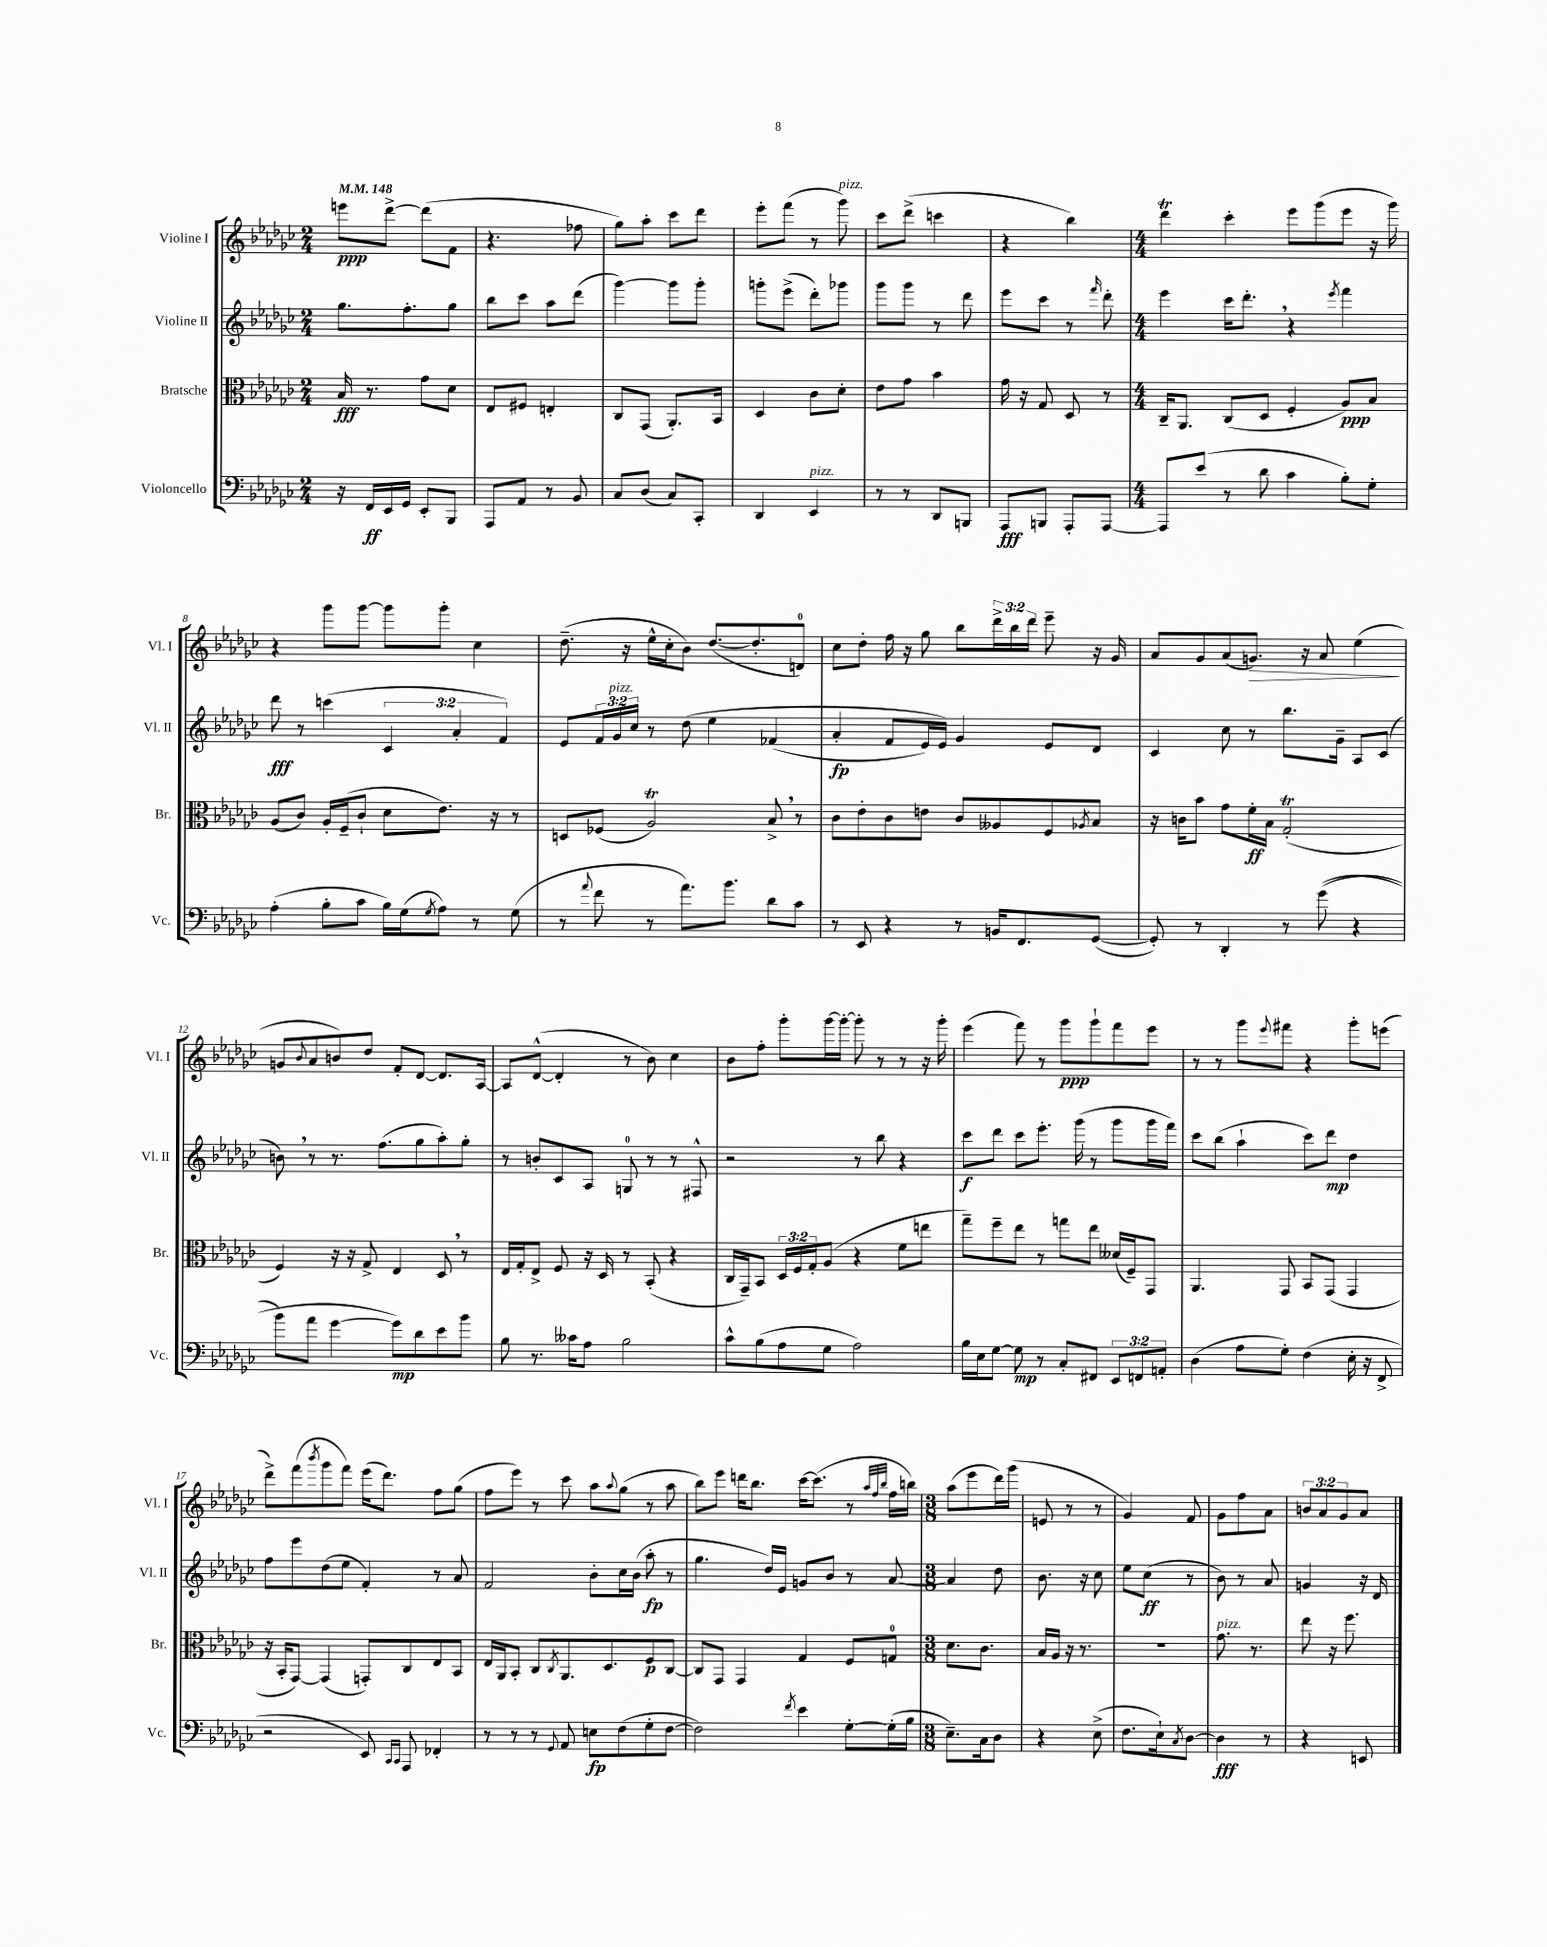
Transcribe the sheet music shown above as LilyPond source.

<<
\new StaffGroup <<
\new Staff = "s0" \with { instrumentName = "Violine I" shortInstrumentName = "Vl. I" } {
    \clef treble \key ges \major \numericTimeSignature \time 2/4 \override Staff.TupletNumber.text = #tuplet-number::calc-fraction-text \tempo 4 = 148
    e'''8\ppp des'''8~-> des'''8( f'8 |
    r4. fes''8 |
    ges''8) aes''8-. ces'''8 des'''8 |
    ees'''8-. f'''8( r8 ges'''8^\markup { \italic "pizz." }) |
    ces'''8 des'''8->( c'''4 |
    r4 bes''4) |
    \numericTimeSignature \time 4/4 des'''4\trill ces'''4-. ees'''8 ges'''8( ees'''8 r16 ges'''16) |
    r4 ges'''8 ges'''8~ ges'''8 ges'''8-. ces''4 |
    des''8.--( r16 ees''16-^ ces''16-. bes'8) des''8.~( des''8.-. d'8-0) |
    ces''8 des''8-. f''16 r16 ges''8 bes''8 \tuplet 3/2 { des'''16-> bes''16 des'''16 } ees'''8-- r16 ges'16 |
    aes'8 ges'8 aes'8( g'8.\>) r16 aes'8 ees''4\!( |
    g'8 \appoggiatura { bes'8 } aes'8 b'8) des''8 f'8-. des'8~ des'8. aes16~ |
    aes8 des'8~-^( des'4-. r8 bes'8) ces''4 |
    bes'8 f''8-. ges'''8-. ges'''16~ ges'''16~-. ges'''8-. r8 r8 r16 ges'''16-. |
    ees'''4( f'''8) r8 ges'''8\ppp ges'''8-! f'''8 ees'''8 |
    r8 r8 ges'''8 \appoggiatura { ees'''8 } fis'''8 r4 ges'''8-. e'''8( |
    des'''8->) f'''8( \acciaccatura { bes'''8 } ges'''8 f'''8) ees'''16( des'''8.) f''8 ges''8( |
    f''8 ees'''8) r8 ces'''8 aes''8 \appoggiatura { aes''8 } ges''8( r8 aes''8 |
    bes''8) ees'''8 d'''16 bes''8. ces'''16~ ces'''8.( r8 \grace { aes''32 f''32 bes''32 } f''16 b''16) |
    \numericTimeSignature \time 3/8 aes''8( ees'''8 des'''16) ges'''16( |
    e'8 r8 r8 |
    ges'4) f'8 |
    ges'8 f''8 aes'8 |
    \tuplet 3/2 { b'8 aes'8 ges'8 } aes'8 \bar "|." |
}
\new Staff = "s1" \with { instrumentName = "Violine II" shortInstrumentName = "Vl. II" } {
    \clef treble \key ges \major \numericTimeSignature \time 2/4 \override Staff.TupletNumber.text = #tuplet-number::calc-fraction-text
    ges''8. f''8.-. ges''8 |
    bes''8 ces'''8 aes''8 des'''8( |
    ges'''4~) ges'''8 ges'''8-. |
    g'''8-. ees'''8->( des'''8-.) ges'''8 |
    ges'''8 ges'''8 r8 des'''8 |
    ees'''8 ces'''8 r8 \grace { f'''16 } des'''8-. |
    \numericTimeSignature \time 4/4 ees'''4 ces'''16 des'''8.-. \breathe r4 \acciaccatura { ees'''8 } f'''4 |
    des'''8\fff r8 c'''4( \tuplet 3/2 { ces'4 aes'4-. f'4) } |
    ees'8 \tuplet 3/2 { f'16 ges'16^\markup { \italic "pizz." } ces''16 } r8 des''8\( ees''4 fes'4( |
    aes'4-.\fp f'8 ees'16) ees'16\) ges'4 ees'8 des'8 |
    ces'4 ces''8 r8 bes''8. ges'16-- aes8 ces'8( |
    b'8) \breathe r8 r8. f''8.( ges''8 aes''8-.) ges''8-. |
    r8 b'8-. ces'8 aes8 g8-0 r8 r8 fis8-^ |
    r2 r8 bes''8 r4 |
    ces'''8\f des'''8 ces'''8 ees'''8.-. ges'''16( r8 ges'''8 ges'''16 f'''16) |
    ces'''8 bes''8( aes''4-! ces'''8) des'''8\mp des''4 |
    f''8 ees'''8 des''8( ees''8 f'4-.) r8 aes'8 |
    f'2 bes'8-. ces''16 bes'16( aes''8-.\fp r8 |
    ges''4. des''16) ees'16 g'8 bes'8 r8 aes'8~ |
    \numericTimeSignature \time 3/8 aes'4 des''8 |
    bes'8. r16 ces''8 |
    ees''8 ces''8\ff( r8 |
    bes'8) r8 aes'8 |
    g'4 r16 des'16 \bar "|." |
}
\new Staff = "s2" \with { instrumentName = "Bratsche" shortInstrumentName = "Br." } {
    \clef alto \key ges \major \numericTimeSignature \time 2/4 \override Staff.TupletNumber.text = #tuplet-number::calc-fraction-text
    bes16\fff r8. ges'8 des'8 |
    ees8 fis8 e4-. |
    ces8 ges,8( aes,8.-.) bes,16 |
    des4 ces'8 des'8-. |
    ees'8 ges'8 bes'4 |
    ges'16 r16 ges8 des8 r8 |
    \numericTimeSignature \time 4/4 ces16-- aes,8. ces8( des8 f4-. aes8\ppp) bes8 |
    aes8( ces'8) aes16-. f16--( ces'8-! des'8 ees'8.) r16 r8 |
    d8 fes8( aes2\trill) bes8-> \breathe r8 |
    ces'8 ees'8-. ces'8 e'8 ces'8 aeses8 f8 \acciaccatura { aes8 } bes8 |
    r16 c'16 bes'8 ges'8 f'16-.\ff bes16 ges2-.\trill( |
    f4) r16 r16 ges8-> ees4 des8 \breathe r8 |
    ees16 ges16-. ees8-> f8 r16 des16 r8 bes,8-.( r4 |
    ces16 ges,16--) bes,8 \tuplet 3/2 { des16 f16 ges16-. } aes8( r4 f'8 e''8 |
    ges''8--) f''8-- ees''8 r8 g''8 ees''8 deses'16( f16--) ges,8 |
    aes,4. ges,8 bes,8 ges,8( ges,4 |
    r16 bes,16-. ges,8~) ges,4( g,8-.) ces8 ees8 bes,8 |
    ees16 aes,16 bes,8-. ces8 \acciaccatura { ces8 } aes,8. des8. f8\p ces8~ |
    ces8 ges,8 ges,4 ges4 f8 g8-0 |
    \numericTimeSignature \time 3/8 des'8. ces'8. |
    bes16 aes16 r16 r8. |
    R4. |
    ges'8.^\markup { \italic "pizz." } r8. |
    ees''8 r16 f''8. \bar "|." |
}
\new Staff = "s3" \with { instrumentName = "Violoncello" shortInstrumentName = "Vc." } {
    \clef bass \key ges \major \numericTimeSignature \time 2/4 \override Staff.TupletNumber.text = #tuplet-number::calc-fraction-text
    r16 f,16\ff ees,16 ges,16 ees,8-. bes,,8 |
    aes,,8 aes,8 r8 bes,8 |
    ces8 des8( ces8) ces,8-. |
    des,4 ees,4^\markup { \italic "pizz." } |
    r8 r8 des,8 b,,8 |
    aes,,8\fff b,,8 aes,,8-. aes,,8~ |
    \numericTimeSignature \time 4/4 aes,,8 ees'8( r8 des'8 ces'4 bes8-.) ges8-. |
    aes4-.( bes8-. ces'8 bes16) ges16( \acciaccatura { ges8 } aes8) r8 ges8( |
    r8 \appoggiatura { aes'8 } f'8 r8 aes'8.) bes'8. des'8 ces'8 |
    r8 ees,8 r4 r8 b,16 f,8. ges,8~( |
    ges,8-.) r8 des,4-. r8 ges'8(\( r4 |
    bes'8) aes'8 ges'4~ ges'8\mp\) des'8 ees'8 bes'8 |
    bes8 r8. ceses'16 aes8 bes2 |
    ces'8-^ bes8( aes8 ges8 aes2) |
    bes16 ees16 ges8~ ges8\mp r8 ces8-. fis,8 \tuplet 3/2 { ees,8 f,8 a,8-. } |
    des4( aes8 ges8-.) f4( ees16-. r16 f,8-> |
    r2 ees,8) \grace { ces,16 ces,16 } aes,,8 fes,4-. |
    r8 r8 r8 \appoggiatura { ges,8 } aes,8 e8\fp f8( ges8-. f8~ |
    f2) \acciaccatura { f'8 } ees'4 ges8~-. ges16-.( bes16 |
    \numericTimeSignature \time 3/8 ees8.--) ces16 des8 |
    r4 ees8->( |
    f8. ees16-!) \acciaccatura { ces8 } des8~ |
    des4\fff r8 |
    r4 e,8 \bar "|." |
}
>>
>>
